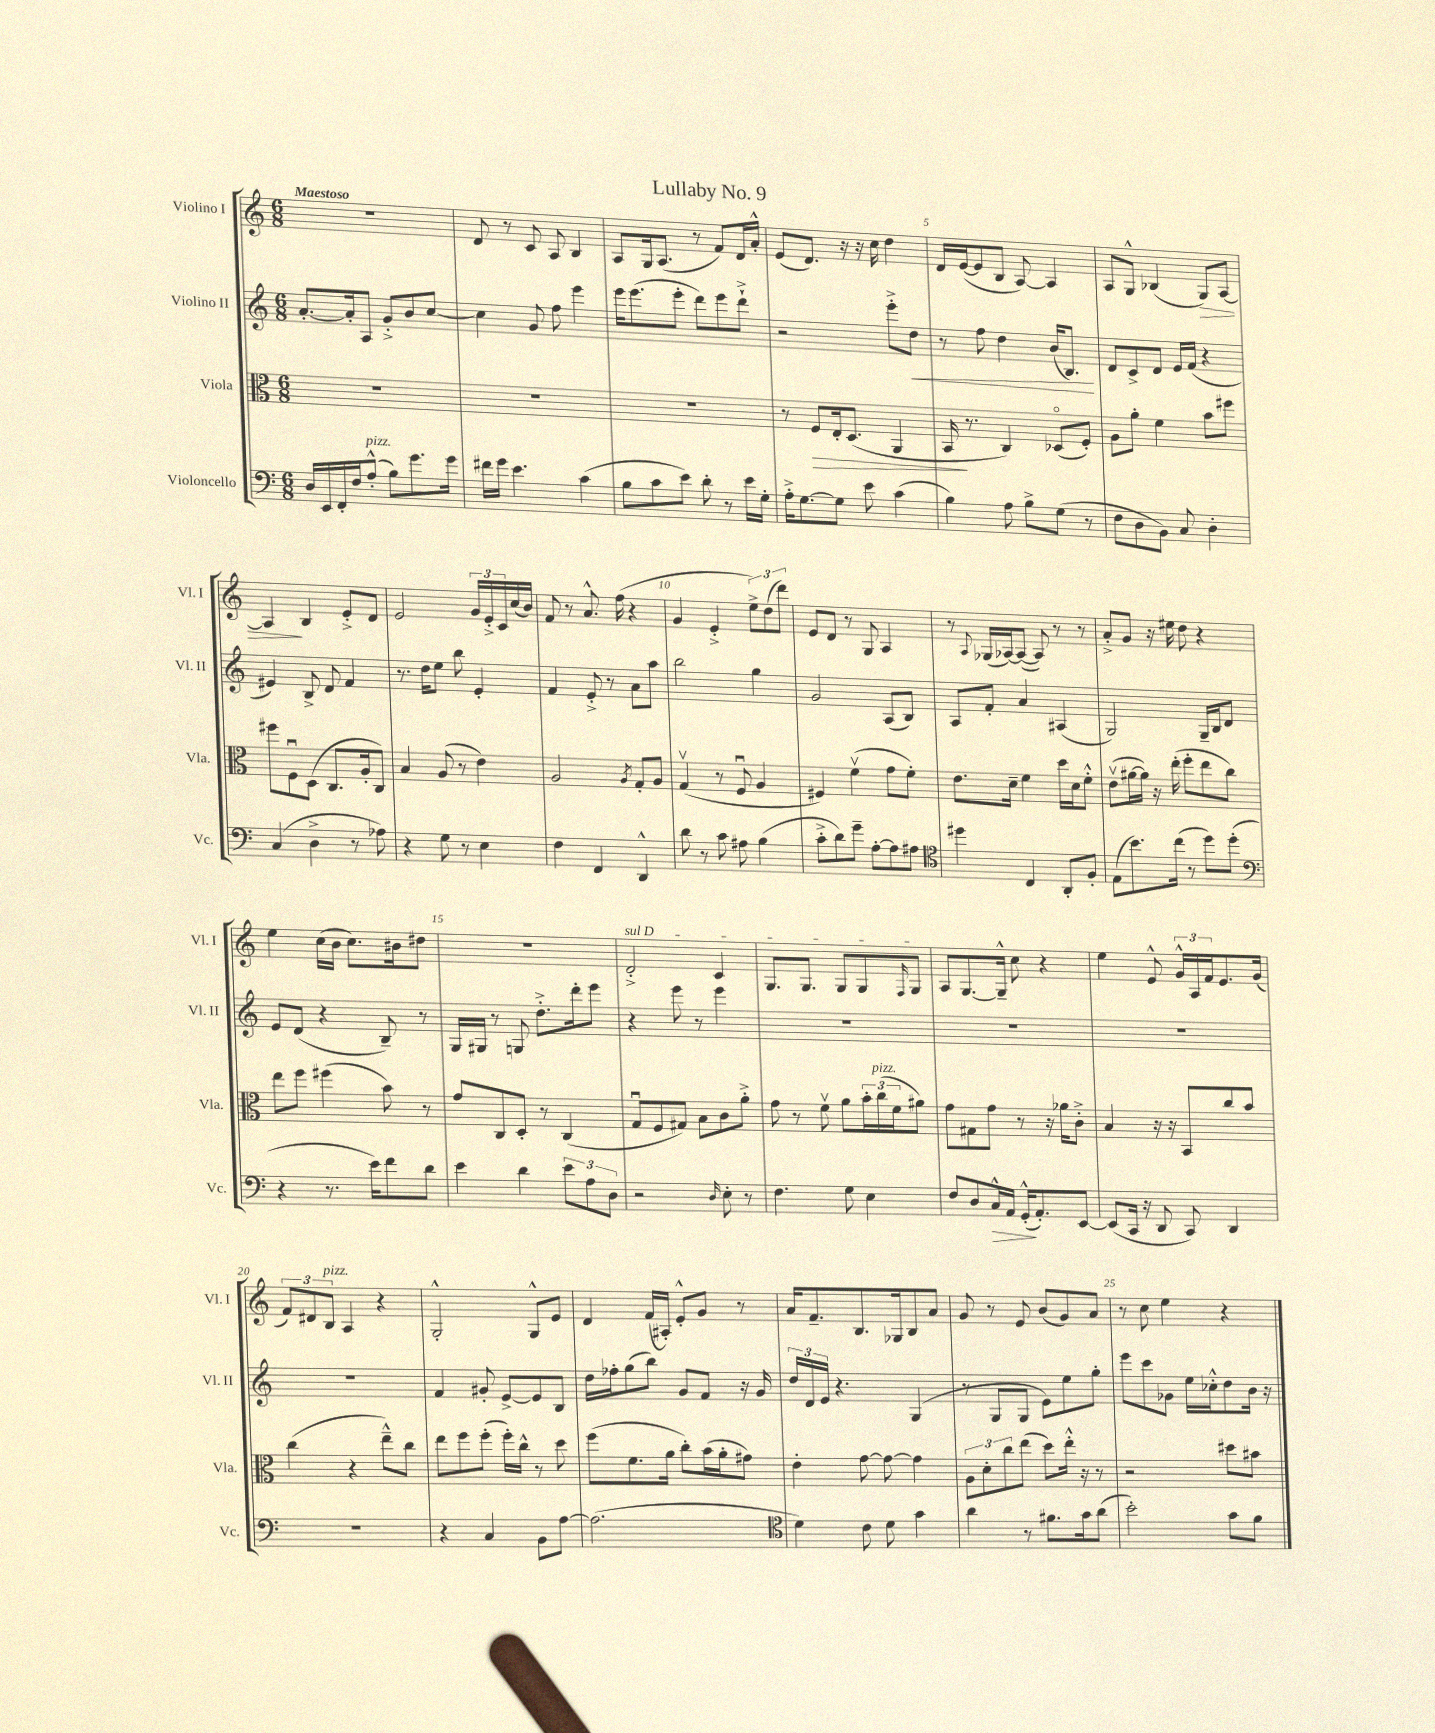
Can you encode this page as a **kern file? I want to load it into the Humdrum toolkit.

**kern	**dynam	**kern	**dynam	**kern	**dynam	**kern	**dynam
*part4	*part4	*part3	*part3	*part2	*part2	*part1	*part1
*staff4	*staff4	*staff3	*staff3	*staff2	*staff2	*staff1	*staff1
*I"Violoncello	*	*I"Viola	*	*I"Violino II	*	*I"Violino I	*
*I'Vc.	*	*I'Vla.	*	*I'Vl. II	*	*I'Vl. I	*
*clefF4	*	*clefC3	*	*clefG2	*	*clefG2	*
*k[]	*	*k[]	*	*k[]	*	*k[]	*
*M6/8	*	*M6/8	*	*M6/8	*	*M6/8	*
=1	=1	=1	=1	=1	=1	=1	=1
!	!	!	!	!	!	!LO:TX:a:B:t=Maestoso	!
16D/LL	.	2.r	.	[8.a'/L	.	2.r	.
16EE/	.	.	.	.	.	.	.
16FF'/	.	.	.	.	.	.	.
16F/J	.	.	.	16a'/k]	.	.	.
!LO:TX:a:i:t=pizz.	!	!	!	!	!	!	!
(8A'^^/J	.	.	.	8A/J	.	.	.
8B\L)	.	.	.	8g'^/L	.	.	.
8.g\	.	.	.	8b/	.	.	.
.	.	.	.	[8cc/J	.	.	.
16g\Jk	.	.	.	.	.	.	.
=2	=2	=2	=2	=2	=2	=2	=2
16f#X\LL	.	2.r	.	4cc\]	.	8d/	.
16g\JJ	.	.	.	.	.	.	.
4.e\	.	.	.	.	.	8r	.
.	.	.	.	8g/	.	8c/	.
.	.	.	.	8ff\	.	8A/	.
(4c\	.	.	.	4eee\	.	4B/	.
=3	=3	=3	=3	=3	=3	=3	=3
8B\L	.	2.r	.	16eee\KL	.	8A/L	.
.	.	.	.	(8.eee\	.	.	.
8c\	.	.	.	.	.	16G/k	.
.	.	.	.	.	.	(8.A/J	.
8e\J)	.	.	.	8eee'\J	.	.	.
8d'\	.	.	.	8ddd\L)	.	8r	.
8r	.	.	.	8eee\	.	8f/L)	.
16e\LL	.	.	.	8ddd`^\J	.	16d/L	.
16G'\JJ	.	.	.	.	.	16a'^^/JJ	.
=4	=4	=4	=4	=4	=4	=4	=4
16A'^\KL	.	8r	.	2r	.	(8e/L	.
[8.G\	.	.	.	.	.	.	.
!	!	!	!LO:HP:b	!	!	!	!
.	.	8F/L	>	.	.	8.d/J)	.
8G\J]	.	16E'/k	.	.	.	.	.
.	.	(8.D/J	.	.	.	16r	.
8e\	.	.	.	.	.	16r	.
.	.	.	.	.	.	16cc\	.
(4c\	.	4AA/	.	8eee'^\L	.	4dd\	.
!	!	!	!	!	!LO:HP:b	!	!
.	.	.	.	8dd\J	<	.	.
=5	=5	=5	=5	=5	=5	=5	=5
4B\)	.	16BB/	.	8r	.	16d/LL	.
.	.	8.r	]	.	.	([16e/J	.
.	.	.	.	8ff\	.	8e/]	.
8A\	.	4C/)	.	4dd\	.	8B/J	.
8B^\L	.	.	.	.	.	[8A/)	.
(8G\J	.	(8D-X/L	.	(16b/KL	.	4A/]	.
.	.	.	.	8.B/J)	.	.	.
8r	.	8F'/J)	.	.	.	.	.
.	.	.	.	.	[	.	.
=6	=6	=6	=6	=6	=6	=6	=6
8F\L	.	8A\L	.	8d/L	.	8A/L	.
8D\	.	8a'\J	.	8c^/	.	8G^^/J	.
8BB\J)	.	4f\	.	8d/J	.	(4B-X/	.
8C/	.	.	.	16e/LL	.	.	.
.	.	.	.	(16f/JJ	.	.	.
!	!	!	!	!	!	!	!LO:HP:b
4D'\	.	8b\L	.	4r	.	8G/L)	>
.	.	8ff#X\J	.	.	.	[8A/J	.
!!LO:LB:g=z
=7	=7	=7	=7	=7	=7	=7	=7
(4C/	.	8ff#X\L	.	4e#X/)	.	4A/]	.
.	.	8Fu\	.	.	.	.	.
4D^\	.	(8D\J	.	8B^/	.	4B/	]
.	.	8.C/L	.	8d/	.	.	.
8r	.	.	.	4f/	.	8e'^/L	.
.	.	16A'/k	.	.	.	.	.
8A-X\)	.	8C/J)	.	.	.	8d/J	.
=8	=8	=8	=8	=8	=8	=8	=8
4r	.	4B/	.	8.r	.	2e/	.
.	.	.	.	16dd\KL	.	.	.
8G\	.	(8A/	.	8ee\J	.	.	.
8r	.	8r	.	8bb\	.	.	.
4E\	.	4e\)	.	4e'/	.	24g/LL	.
.	.	.	.	.	.	24e'^/	.
.	.	.	.	.	.	24c/	.
.	.	.	.	.	.	(16cc/	.
.	.	.	.	.	.	16b/JJ)	.
=9	=9	=9	=9	=9	=9	=9	=9
4F\	.	2A/	.	4f/	.	8f/	.
.	.	.	.	.	.	8r	.
4FF/	.	.	.	8e'^/	.	8.a^^/	.
.	.	.	.	8r	.	.	.
.	.	.	.	.	.	(16ff\	.
.	.	8qA/	.	.	.	.	.
4DD^^/	.	8G'/L	.	8a\L	.	4r	.
.	.	8A/J	.	8aa\J	.	.	.
=10	=10	=10	=10	=10	=10	=10	=10
8d\	.	(4Gv/	.	2bb\	.	4g/	.
8r	.	.	.	.	.	.	.
8c\	.	8r	.	.	.	4e'^/	.
8A#X\	.	8Fu/	.	.	.	.	.
(4B\	.	4A/	.	4gg\	.	12ee^\L)	.
.	.	.	.	.	.	(12dd\	.
.	.	.	.	.	.	12ddd\J)	.
=11	=11	=11	=11	=11	=11	=11	=11
8c'^\L	.	4F#X/)	.	2g/	.	8e/L	.
8d\)	.	.	.	.	.	8d/J	.
8g~\J	.	(4fv\	.	.	.	8r	.
[8A'\L	.	.	.	.	.	8G/	.
8A\]	.	8g\L	.	(8A/L	.	4A/	.
8A#X\J	.	8f'\J)	.	8B/J)	.	.	.
=12	=12	=12	=12	=12	=12	=12	=12
*clefC4	*	*	*	*	*	*	*
4dd#X\	.	8.e\L	.	8A/L	.	8r	.
.	.	.	.	.	.	8qqA/	.
.	.	.	.	8f'/J	.	(16G-X/LL	.
.	.	16d~\Jk	.	.	.	[16A-X/J)	.
4C/	.	4f\	.	4a/	.	(8A-/J_	.
.	.	.	.	.	.	8A-/])	.
8AA'/L	.	16dd\LL	.	(4A#X/	.	8r	.
.	.	16d\J	.	.	.	.	.
8F'/J	.	8f'^^\J	.	.	.	8r	.
=13	=13	=13	=13	=13	=13	=13	=13
(8E\L	.	(8ev\L	.	2G/)	.	8a'^/L	.
8.b\)	.	[16a#X\L	.	.	.	8g/J	.
.	.	16a#\JJ])	.	.	.	.	.
.	.	16r	.	.	.	16r	.
(16cc\Jk	.	(16ee'\	.	.	.	16ee#X\	.
8r	.	8ff'\L	.	.	.	8dd\	.
8dd\L)	.	8ee\	.	16G~/LL	.	4r	.
.	.	.	.	16B/J	.	.	.
(8dd'\J	.	8cc\J)	.	8d/J	.	.	.
!!LO:LB:g=z
=14	=14	=14	=14	=14	=14	=14	=14
*clefF4	*	*	*	*	*	*	*
4r	.	8ee\L	.	8e/L	.	4ee\	.
.	.	8ff\J	.	(8d/J	.	.	.
8.r	.	(4ff#X\	.	4r	.	(16cc\LL	.
.	.	.	.	.	.	16b\JJ	.
.	.	.	.	.	.	8.cc\L)	.
16e\KL)	.	.	.	.	.	.	.
8f\	.	8b\)	.	8B~/)	.	.	.
.	.	.	.	.	.	16b#X\k	.
8d\J	.	8r	.	8r	.	8dd#X\J	.
=15	=15	=15	=15	=15	=15	=15	=15
4e\	.	8g/L	.	16G/LL	.	2.r	.
.	.	.	.	16G#X/JJ	.	.	.
.	.	8C/	.	8r	.	.	.
4d\	.	8D'/J	.	8Gn/	.	.	.
.	.	8r	.	8.dd'^\L	.	.	.
12e\L	.	(4C/	.	.	.	.	.
.	.	.	.	16ddd'\k	.	.	.
12A\	.	.	.	.	.	.	.
.	.	.	.	8eee\J	.	.	.
12D\J	.	.	.	.	.	.	.
=16	=16	=16	=16	=16	=16	=16	=16
!	!	!	!	!	!	!LO:TX:a:i:t=sul D	!
2r	.	8Gu/L	.	4r	.	2d'^/	.
.	.	8F/	.	.	.	.	.
.	.	8G#X/J)	.	8eee\	.	.	.
.	.	8B\L	.	8r	.	.	.
16qqD/	.	.	.	.	.	.	.
8E'\	.	8c\	.	4eee\	.	4c/	.
8r	.	8a'^\J	.	.	.	.	.
=17	=17	=17	=17	=17	=17	=17	=17
4.F\	.	8g\	.	2.r	.	8.G/L	.
.	.	8r	.	.	.	.	.
.	.	.	.	.	.	8.G/J	.
.	.	8fv\	.	.	.	.	.
8G\	.	8a\L	.	.	.	8G/L	.
4E\	.	24b'\L	.	.	.	8G/	.
!	!	!LO:TX:a:i:t=pizz.	!	!	!	!	!
.	.	(24cc\	.	.	.	.	.
.	.	24f\J	.	.	.	.	.
.	.	.	.	.	.	16qqF/	.
.	.	8a#X\J)	.	.	.	8G/J	.
=18	=18	=18	=18	=18	=18	=18	=18
8F/L	.	8g\L	.	2.r	.	8A/L	.
8D/	.	8G#X\	.	.	.	[8.G/	.
!	!LO:HP:b	!	!	!	!	!	!
16C^^/L	>	8g\J	.	.	.	.	.
16AA/JJ	.	.	.	.	.	16G~^^/Jk]	.
(16GG'^^/KL	.	8r	.	.	.	8cc\	.
8.AA'/)	]	.	.	.	.	.	.
.	.	16r	.	.	.	4r	.
.	.	16a-X\KL	.	.	.	.	.
[8EE/J	.	8c'^\J	.	.	.	.	.
=19	=19	=19	=19	=19	=19	=19	=19
(8EE/L]	.	4B/	.	2.r	.	4ee\	.
16CC/Jk	.	.	.	.	.	.	.
16r	.	.	.	.	.	.	.
8DD/	.	16r	.	.	.	8e^^/	.
.	.	16r	.	.	.	.	.
8CC/)	.	8BB/L	.	.	.	24g^^/LL	.
.	.	.	.	.	.	24A/	.
.	.	.	.	.	.	24f/J	.
4DD/	.	8cc/	.	.	.	8.e/	.
.	.	8b/J	.	.	.	.	.
.	.	.	.	.	.	(16g/Jk	.
!!LO:LB:g=z
=20	=20	=20	=20	=20	=20	=20	=20
2.r	.	(4cc\	.	2.r	.	12f/L)	.
.	.	.	.	.	.	12d#X/	.
!	!	!	!	!	!	!LO:TX:a:i:t=pizz.	!
.	.	.	.	.	.	12B/J	.
.	.	4r	.	.	.	4A/	.
.	.	8ee~^^\L)	.	.	.	4r	.
.	.	8cc\J	.	.	.	.	.
=21	=21	=21	=21	=21	=21	=21	=21
4r	.	8ee\L	.	4f/	.	2G'^^/	.
.	.	8ff\	.	.	.	.	.
4C/	.	(8ff'\J	.	8g#X'/	.	.	.
.	.	16ff'\LL)	.	[8e^/L	.	.	.
.	.	16cc^^\JJ	.	.	.	.	.
8BB\L	.	8r	.	8e/]	.	8G^^/L	.
[8A\J	.	8dd\	.	8B/J	.	8e/J	.
=22	=22	=22	=22	=22	=22	=22	=22
(2.A\]	.	(8ff\L	.	16dd\LL	.	4d/	.
.	.	.	.	16ff-X'\J	.	.	.
.	.	8.f\	.	(8gg\	.	.	.
.	.	.	.	8bb\J)	.	(16f/LL	.
.	.	16a\Jk	.	.	.	16A#X'/JJ)	.
.	.	8cc'\L)	.	8g/L	.	8e'^^/L	.
.	.	(16b\L	.	8f/J	.	8g/J	.
.	.	16a'\J	.	.	.	.	.
.	.	8g#X\J)	.	16r	.	8r	.
.	.	.	.	16g/	.	.	.
=23	=23	=23	=23	=23	=23	=23	=23
*clefC4	*	*	*	*	*	*	*
4d\)	.	4e'\	.	24dd/LL	.	16a/KL	.
.	.	.	.	24d/	.	.	.
.	.	.	.	.	.	8.f~/	.
.	.	.	.	24e/JJ	.	.	.
.	.	.	.	4.r	.	.	.
8c\	.	[8g\	.	.	.	8.B/	.
8d\	.	8g\_	.	.	.	.	.
.	.	.	.	.	.	16G-X/k	.
4g\	.	4g\]	.	(4G/	.	8B/	.
.	.	.	.	.	.	8a/J	.
=24	=24	=24	=24	=24	=24	=24	=24
4a\	.	12A\L	.	8r	.	8g/	.
.	.	12d'\	.	.	.	.	.
.	.	.	.	8G/L	.	8r	.
.	.	12cc\	.	.	.	.	.
8r	.	(8ee\J	.	8G/J	.	8e/	.
8.f#X\L	.	8dd\L)	.	8e\L)	.	(8b/L	.
.	.	16ee'^^\Jk	.	8ee\	.	8g/)	.
16g\k	.	16r	.	.	.	.	.
(8a\J	.	8r	.	8gg'\J	.	8a/J	.
=25	=25	=25	=25	=25	=25	=25	=25
2b'\)	.	2r	.	8eee\L	.	8r	.
.	.	.	.	8ccc\	.	8cc\	.
.	.	.	.	8g-X\J	.	4ee\	.
.	.	.	.	16ee\LL	.	.	.
.	.	.	.	16cc-X'^^\J	.	.	.
8g\L	.	8dd#X\L	.	8dd\	.	4r	.
8f\J	.	8b#X\J	.	16b\Jk	.	.	.
.	.	.	.	16r	.	.	.
==	==	==	==	==	==	==	==
*-	*-	*-	*-	*-	*-	*-	*-
